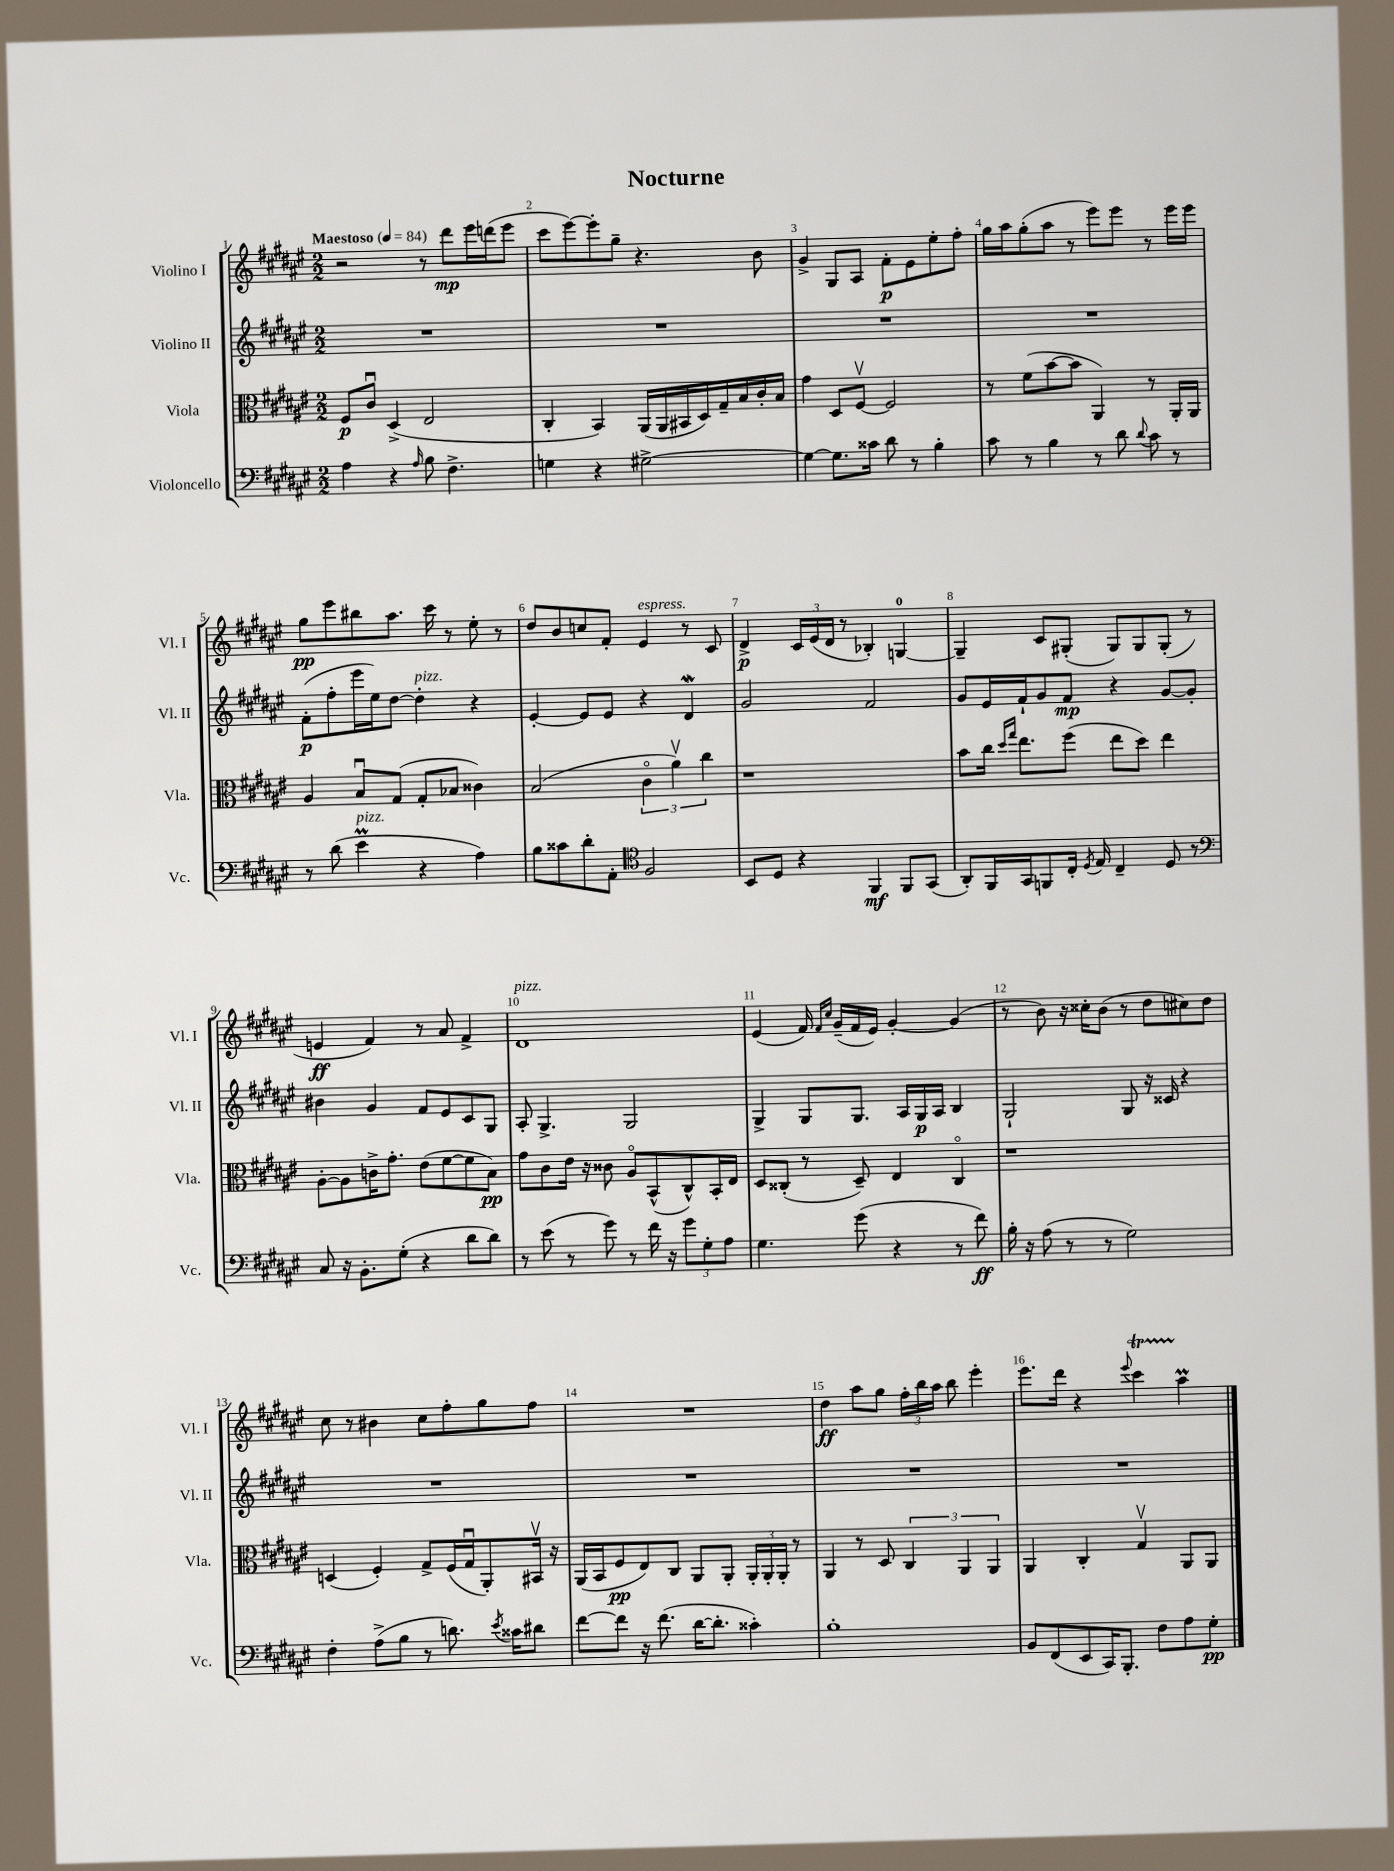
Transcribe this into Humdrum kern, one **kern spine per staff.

**kern	**kern	**kern	**kern
*staff4	*staff3	*staff2	*staff1
*clefF4	*clefC3	*clefG2	*clefG2
*k[f#c#g#d#a#e#]	*k[f#c#g#d#a#e#]	*k[f#c#g#d#a#e#]	*k[f#c#g#d#a#e#]
*M2/2	*M2/2	*M2/2	*M2/2
*MM84	*MM84	*MM84	*MM84
4A#	8F#	1r	2r
.	8c#u	.	.
4r	(4D#^	.	.
16qqA#	.	.	.
8B	2E#	.	8r
4.F#^	.	.	8ddd#
.	.	.	16eee#
.	.	.	(16ddd
.	.	.	8eee#
=	=	=	=
4G	4C#'	1r	8ccc#
.	.	.	[8eee#)
4r	4BB)	.	8eee#']
.	.	.	8gg#~
[2G#^	(16AA#	.	4.r
.	16AA#	.	.
.	16BB#	.	.
.	16D#)	.	.
.	16G#~	.	.
.	16B	.	.
.	16c#'	.	8b
.	16B	.	.
=	=	=	=
4G#_	4g#	1r	4g#^
8.G#]	8D#	.	8G#
.	[8F#v	.	8A#
16c##	.	.	.
8d#	2F#]	.	8f#'
8r	.	.	8e#
4B'	.	.	8ee#'
.	.	.	8ff#'
=	=	=	=
8c#	8r	1r	16gg#
.	.	.	16aa#
8r	(8f#	.	(8gg#'
4B	[8b	.	8aa#
.	8b]	.	8r
8r	4AA#)	.	8eee#)
8d#	.	.	8eee#
8qqd#	.	.	.
8c#	8r	.	8r
8r	16AA#'	.	16eee#
.	16AA#	.	16eee#
=	=	=	=
8r	4A#	(8f#'	8gg#
(8d#	.	8ff#'	8eee#
4e#	8Bu	16eee#	8bb#
.	.	16ee#)	.
.	(8G#	[8dd#	8.aa#
4r	8G#'	4dd#']	.
.	.	.	16ccc#
.	8B-	.	8r
4A#)	4c##)	4r	8ee#'
.	.	.	8r
=	=	=	=
8B	(2B	[4e#'	8dd#
8c##	.	.	8b
8d#'	.	8e#]	8cc
8AA#'	.	8e#	8f#'
*clefC4	*	*	*
2F#	6c#o	4r	4e#
.	6a#v)	.	.
.	.	4d#	8r
.	6cc#	.	.
.	.	.	8c#
=	=	=	=
8BB	1r	2g#	4d#^
8D#	.	.	.
4r	.	.	24c#
.	.	.	(24e#
.	.	.	24d#
.	.	.	8r
4FF#	.	2f#	4B-')
8FF#	.	.	[4G
(8GG#	.	.	.
=	=	=	=
8AA#')	8b	8g#	4G~]
16FF#	16cc#	16e#	.
.	16qqdd#	.	.
.	16qqgg#	.	.
16GG#	8.ee#	16f#`	.
8FF	.	8g#	8c#
16C#'	(8ff#	8f#	(8G#'
8qD#	.	.	.
16E#	.	.	.
4C#~	8ee#	4r	8G#)
.	8dd#)	.	8G#
8D#	4ee#	[8g#	(8G#'
8r	.	8g#']	8r
=	=	=	=
*clefF4	*	*	*
8C#	[8A#'	4b#	4e
16r	8A#]	.	.
8.BB'	.	.	.
.	16c^	4g#	4f#)
.	8.g#'	.	.
(8G#'	.	.	.
4r	(8e#	8f#	8r
.	[8f#	8e#	8a#
8d#	8f#]	8c#	4f#^
8d#)	8B)	8G#	.
=	=	=	=
8r	8g#	8A#'	1d#
(8e#	8c#	4.G#^	.
8r	16e#	.	.
.	16r	.	.
8g#)	8c##	.	.
8r	8A#o	2G#	.
16f#	(8BB^^	.	.
16r	.	.	.
12g#	8C#^^)	.	.
12G#'	.	.	.
.	16BB'	.	.
12A#	.	.	.
.	16E#	.	.
=	=	=	=
4.G#	8D#	4G#^	(4e#
.	(8C##'	.	.
.	8r	8G#	16f#)
.	.	.	16qqf#
.	.	.	16qqcc#
.	.	.	(16g#~
(8g#	8D#~)	8.G#	16f#
.	.	.	16e#)
4r	4E#	.	[4g#'
.	.	16A#	.
.	.	16G#	.
.	.	16A#	.
8r	4C##o	4B	(4g#]
8f#)	.	.	.
=	=	=	=
16B'	1r	2G#`	8r
16r	.	.	.
(8A#	.	.	8b)
8r	.	.	16r
.	.	.	16cc##'
8r	.	.	(8b
2G#)	.	8G#	8r
.	.	16r	8dd#
.	.	16c##	.
.	.	4r	8cc#)
.	.	.	8dd#
=	=	=	=
4F#'	(4D	1r	8cc#
.	.	.	8r
(8A#^	4F#')	.	4b#
8B	.	.	.
8r	8G#^	.	8cc#
8.d)	(16F#	.	8ff#'
.	16G#u	.	.
.	8AA#')	.	8gg#
8qe#	.	.	.
16c##	.	.	.
8d#	16BB#v	.	8ff#
.	16r	.	.
=	=	=	=
[8f#	(16AA#	1r	1r
.	16BB	.	.
8f#]	8F#	.	.
16r	8E#)	.	.
(8.f#	.	.	.
.	8C#	.	.
[16d#	8AA#	.	.
8.d#']	.	.	.
.	8AA#'	.	.
4c##')	24AA#'	.	.
.	24AA#'	.	.
.	24AA#'	.	.
.	8r	.	.
=	=	=	=
1B'	4AA#	1r	4dd#
.	8r	.	8aa#
.	8D#	.	8gg#
.	6C#	.	24ff#'
.	.	.	24bb
.	.	.	24aa#
.	.	.	8bb
.	6AA#	.	.
.	.	.	4eee#'
.	6AA#	.	.
=	=	=	=
8BB	4AA#	1r	8.eee#
(8FF#	.	.	.
.	.	.	16ddd#
8EE#	4C#'	.	4r
16CC#)	.	.	.
8.BBB'	.	.	.
.	.	.	8qqeee#
.	4G#v	.	4ccc#
8F#	.	.	.
8A#	8AA#	.	4aa#
8G#'	8AA#	.	.
==	==	==	==
*-	*-	*-	*-
